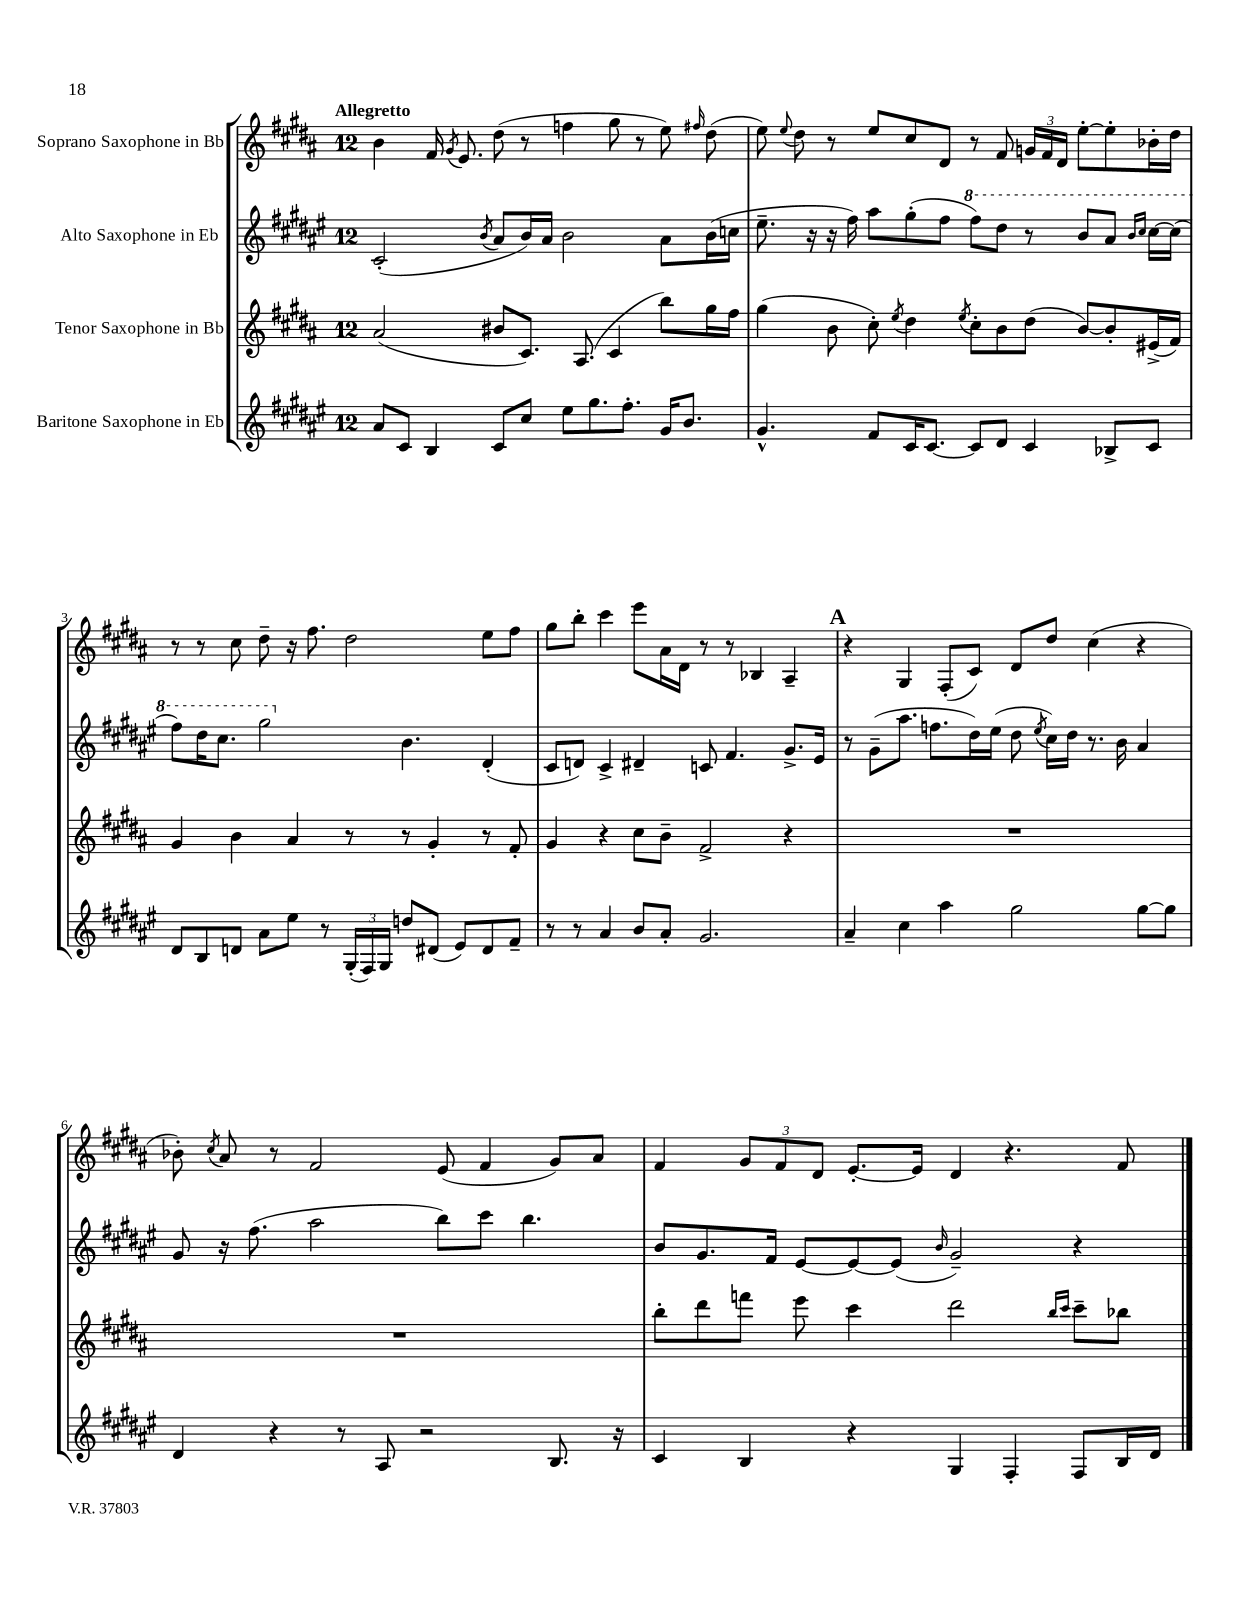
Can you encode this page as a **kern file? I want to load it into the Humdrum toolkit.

**kern	**kern	**kern	**kern
*part4	*part3	*part2	*part1
*staff4	*staff3	*staff2	*staff1
*I"Baritone Saxophone in Eb	*I"Tenor Saxophone in Bb	*I"Alto Saxophone in Eb	*I"Soprano Saxophone in Bb
*clefG2	*clefG2	*clefG2	*clefG2
*k[f#c#g#d#a#e#]	*k[f#c#g#d#a#]	*k[f#c#g#d#a#e#]	*k[f#c#g#d#a#]
*M12/8	*M12/8	*M12/8	*M12/8
=1	=1	=1	=1
!	!	!	!LO:TX:a:B:t=Allegretto
8a#/L	(2a#/	(2c#'/	4b\
8c#/J	.	.	.
4B/	.	.	16f#/
.	.	.	8qg#/
.	.	.	8.e/
.	.	8qb/	.
8c#/L	8b#X/L	8a#/L	(8dd#\
8cc#/J	8.c#/J)	16b/L)	8r
.	.	16a#/JJ	.
8ee#\L	.	2b\	4ffn\
.	(8.A#/	.	.
8.gg#\	.	.	.
.	4c#/	.	8gg#\
8.ff#'\J	.	.	.
.	.	.	8r
16g#/KL	8bb\L)	8a#\L	8ee\)
8.b/J	.	.	.
.	.	.	16qqff#X/
.	16gg#\L	(16b\L	(8dd#\
.	16ff#\JJ	16ccn\JJ	.
=2	=2	=2	=2
4.g#^^/	(4gg#\	8.ee#~\	8ee\)
.	.	.	8qqee/
.	.	.	8dd#\
.	.	16r	.
.	8b\	16r	8r
.	.	16ff#\)	.
8f#/L	8cc#'\)	8aa#\L	8ee/L
.	8qee/	.	.
16c#/K	4dd#\	(8gg#'\	8cc#/
[8.c#/J	.	.	.
.	.	8ff#\J	8d#/J
.	8qee/	.	.
*	*	*8va	*
8c#/L]	8cc#'\L	8fff#\L)	8r
8d#/J	8b\	8ddd#\J	8f#/
4c#/	(8dd#\J	8r	24gn/LL
.	.	.	24f#/
.	.	.	24d#/JJ
.	[8b/L)	8bb/L	[8ee'\L
8B-X^/L	8b'/]	8aa#/J	8ee'\]
.	.	16qqbb/LL	.
.	.	16qqccc#/JJ	.
8c#/J	(16e#X^/L	[16ccc#\LL	16b-X'\L
.	16f#/JJ)	(16ccc#\JJ]	16dd#\JJ
!!LO:LB:g=z
=3	=3	=3	=3
8d#/L	4g#/	8fff#\L)	8r
8B/	.	16ddd#\K	8r
.	.	8.ccc#\J	.
8dn/J	4b\	.	8cc#\
8a#\L	.	2ggg#\	8dd#~\
8ee#\J	4a#/	.	16r
.	.	.	8.ff#\
8r	.	.	.
(24G#'/LL	8r	.	2dd#\
24F#/)	.	.	.
24G#/JJ	.	.	.
*	*	*X8va	*
8ddn/L	8r	4.b\	.
(8d#X/J	4g#'/	.	.
8e#/L)	.	.	.
8d#/	8r	(4d#'/	8ee\L
8f#~/J	8f#'/	.	8ff#\J
=4	=4	=4	=4
8r	4g#/	8c#/L	8gg#\L
8r	.	8dn/J)	8bb'\J
4a#/	4r	4c#^/	4ccc#\
8b/L	8cc#\L	4d#X~/	8eee\L
8a#'/J	8b~\J	.	16a#\L
.	.	.	16d#\JJ
2.g#/	2f#^/	8cn/	8r
.	.	4.f#/	8r
.	.	.	4B-X/
.	4r	8.g#^/L	4A#~/
.	.	16e#/Jk	.
!!LO:REH:place=s1:t=A
=5	=5	=5	=5
4a#~/	1.r	8r	4r
.	.	(8g#~\L	.
4cc#\	.	8.aa#\J	4G#/
.	.	8.ffn\L	.
4aa#\	.	.	(8F#'/L
.	.	16dd#\L)	8c#/J)
.	.	(16ee#\JJ	.
2gg#\	.	8dd#\	8d#/L
.	.	8qee#/	.
.	.	16cc#\LL)	8dd#/J
.	.	16dd#\JJ	.
.	.	8.r	(4cc#\
.	.	16b\	.
[8gg#\L	.	4a#/	4r
8gg#\J]	.	.	.
!!LO:LB:g=z
=6	=6	=6	=6
4d#/	1.r	8g#/	8b-X'\)
.	.	.	8qcc#/
.	.	16r	8a#/
.	.	(8.ff#\	.
4r	.	.	8r
.	.	2aa#\	2f#/
8r	.	.	.
8A#/	.	.	.
2r	.	.	.
.	.	8bb\L)	(8e/
.	.	8ccc#\J	4f#/
.	.	4.bb\	.
8.B/	.	.	8g#/L)
.	.	.	8a#/J
16r	.	.	.
=7	=7	=7	=7
4c#/	8bb'\L	8b/L	4f#/
.	8ddd#\	8.g#/	.
4B/	8fffn\J	.	12g#/L
.	.	16f#/Jk	.
.	.	.	12f#/
.	8eee\	[8e#/L	.
.	.	.	12d#/J
4r	4ccc#\	8e#/_	[8.e'/L
.	.	(8e#/J]	.
.	.	.	16e/Jk]
.	.	16qqb/	.
4G#/	2ddd#\	2g#~/)	4d#/
4F#'/	.	.	4.r
.	16qqbb/LL	.	.
.	16qqccc#/JJ	.	.
8F#/L	8ccc#~\L	4r	.
16B/L	8bb-X\J	.	8f#/
16d#/JJ	.	.	.
==	==	==	==
*-	*-	*-	*-
